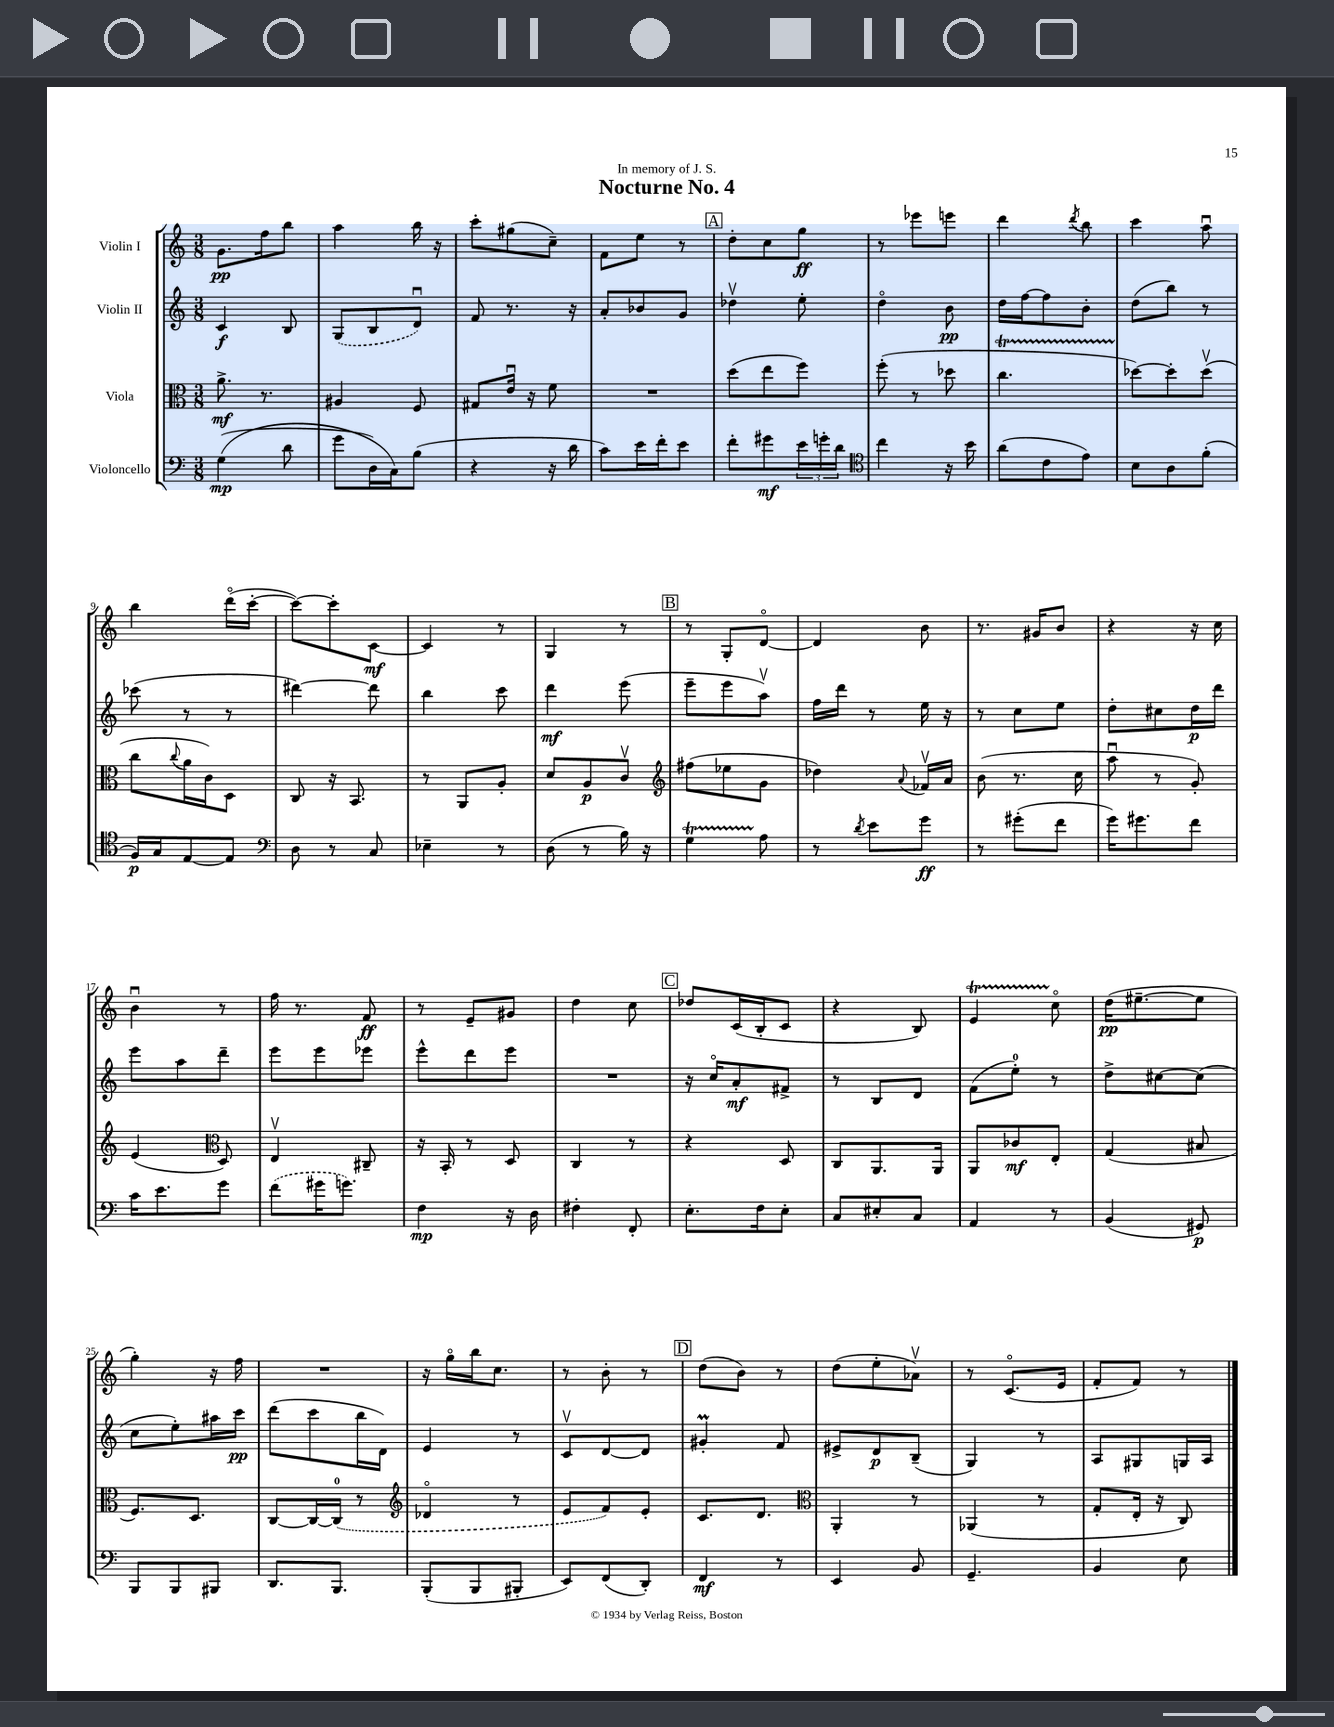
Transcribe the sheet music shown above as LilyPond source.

\header { title = "Nocturne No. 4" dedication = "In memory of J. S." }
<<
\new StaffGroup <<
\new Staff = "s0" \with { instrumentName = "Violin I" } {
    \clef treble \key c \major \numericTimeSignature \time 3/8
    g'8.\pp f''16 b''8 |
    a''4 b''16 r16 |
    c'''8-. gis''8( c''8--) |
    f'8 e''8 r8 |
    \mark \markup { \box "A" } d''8-. c''8 g''8\ff |
    r8 ees'''8 e'''8 |
    d'''4 \acciaccatura { d'''8 } b''8 |
    c'''4 a''8\downbow |
    b''4 d'''16\flageolet( c'''16~-. |
    c'''8~) c'''8-. c'8~\mf |
    c'4 r8 |
    g4 r8 |
    \mark \markup { \box "B" } r8 g8-. d'8~\flageolet |
    d'4 b'8 |
    r8. gis'16 b'8 |
    r4 r16 c''16 |
    b'4\downbow r8 |
    f''16 r8. f'8\ff |
    r8 e'8-- gis'8 |
    d''4 c''8 |
    \mark \markup { \box "C" } des''8 c'16( b16-. c'8 |
    r4 b8) |
    e'4\startTrillSpan c''8\flageolet\stopTrillSpan |
    d''16\pp( eis''8.~-- eis''8 |
    g''4-.) r16 f''16 |
    R4. |
    r16 g''16\flageolet b''16 c''8. |
    r8 b'8-. r8 |
    \mark \markup { \box "D" } d''8( b'8) r8 |
    d''8( e''8-. aes'8\upbow) |
    r8 c'8.\flageolet( e'16 |
    f'8-. f'8) r8 \bar "|." |
}
\new Staff = "s1" \with { instrumentName = "Violin II" } {
    \clef treble \key c \major \numericTimeSignature \time 3/8
    c'4\f b8 |
    \once \slurDashed g8( b8 d'8\downbow) |
    f'8 r8. r16 |
    a'8-. bes'8 g'8 |
    \mark \markup { \box "A" } des''4\upbow e''8-. |
    d''4\flageolet b'8\pp |
    d''16 f''16~ f''8 b'8-. |
    d''8( b''8) r8 |
    ces'''8( r8 r8 |
    dis'''4~) dis'''8 |
    b''4 c'''8 |
    d'''4\mf e'''8( |
    \mark \markup { \box "B" } e'''8-- e'''8 a''8\upbow) |
    f''16 d'''16 r8 e''16 r16 |
    r8 c''8 e''8 |
    d''8-. cis''8 d''16\p d'''16 |
    e'''8 a''8 d'''8-- |
    e'''8 e'''8 ees'''8 |
    e'''8-^ d'''8 e'''8 |
    R4. |
    \mark \markup { \box "C" } r16 c''16\flageolet a'8-.\mf fis'8-> |
    r8 b8 d'8 |
    f'8( e''8-0-.) r8 |
    d''8-> cis''8~ cis''8( |
    c''8 e''8-.) ais''16 c'''16\pp |
    d'''8( c'''8 b''16 d'16) |
    e'4 r8 |
    c'8\upbow d'8~ d'8 |
    \mark \markup { \box "D" } gis'4-.\prall f'8 |
    eis'8-> d'8\p b8--( |
    g4) r8 |
    a8 gis8 g16 a16 \bar "|." |
}
\new Staff = "s2" \with { instrumentName = "Viola" } {
    \clef alto \key c \major \numericTimeSignature \time 3/8
    a'8.->\mf r8. |
    ais4 f8 |
    gis8 e'16\downbow r16 f'8 |
    R4. |
    \mark \markup { \box "A" } d''8( e''8 f''8) |
    f''8-.( r8 des''8 |
    c''4.\startTrillSpan |
    des''8~\stopTrillSpan) des''8-. des''8\upbow( |
    c''8 \appoggiatura { c''8 } a'16 c'16) d8 |
    c8 r16 b,8. |
    r8 a,8 a8-. |
    d'8 a8\p c'8\upbow |
    \mark \markup { \box "B" } \clef treble fis''8( ees''8 g'8 |
    des''4) \appoggiatura { a'8 } fes'16\upbow a'16 |
    b'8( r8. c''16 |
    a''8\downbow r8 g'8-.) |
    e'4( \clef alto d8) |
    e4\upbow cis8-- |
    r16 b,16-. r8 d8 |
    c4 r8 |
    \mark \markup { \box "C" } r4 d8 |
    c8 a,8. a,16 |
    a,8 ces'8\mf e8-. |
    g4( bis8 |
    f8.) d8. |
    c8~ c16~ \once \slurDashed c16-0( r8 |
    \clef treble des'4\flageolet r8 |
    e'8 f'8) e'8-. |
    \mark \markup { \box "D" } c'8. d'8. |
    \clef alto a,4-. r8 |
    aes,4( r8 |
    g8-. e16-. r16 c8) \bar "|." |
}
\new Staff = "s3" \with { instrumentName = "Violoncello" } {
    \clef bass \key c \major \numericTimeSignature \time 3/8
    g4\mp(\( d'8 |
    g'8 d16) c16\) b8( |
    r4 r16 d'16 |
    c'8) e'16 f'16-. e'8 |
    \mark \markup { \box "A" } f'8-. gis'8\mf \tuplet 3/2 { e'16 g'16-. d'16 } |
    \clef tenor c''4 r16 b'16 |
    a'8( c'8 e'8) |
    b8 a8 f'8-.( |
    f16\p) g16 e8~ e8 |
    \clef bass d8 r8 c8 |
    ees4-- r8 |
    d8( r8 b16) r16 |
    \mark \markup { \box "B" } g4\startTrillSpan a8\stopTrillSpan |
    r8 \acciaccatura { d'8 } e'8 g'8\ff |
    r8 gis'8-.( f'8 |
    g'16) gis'8. f'8 |
    c'16 e'8. g'8 |
    \once \slurDashed f'8( gis'16 g'8.) |
    f4\mp r16 d16 |
    fis4-. f,8-. |
    \mark \markup { \box "C" } e8.-. f16 e8-. |
    c8 eis8-. c8 |
    a,4 r8 |
    b,4( gis,8\p) |
    b,,8 b,,8 bis,,8 |
    d,8. b,,8. |
    b,,8-.( b,,8 bis,,8-. |
    e,8) f,8( d,8-.) |
    \mark \markup { \box "D" } f,4\mf r8 |
    e,4 b,8 |
    g,4.-- |
    b,4 e8 \bar "|." |
}
>>
>>
